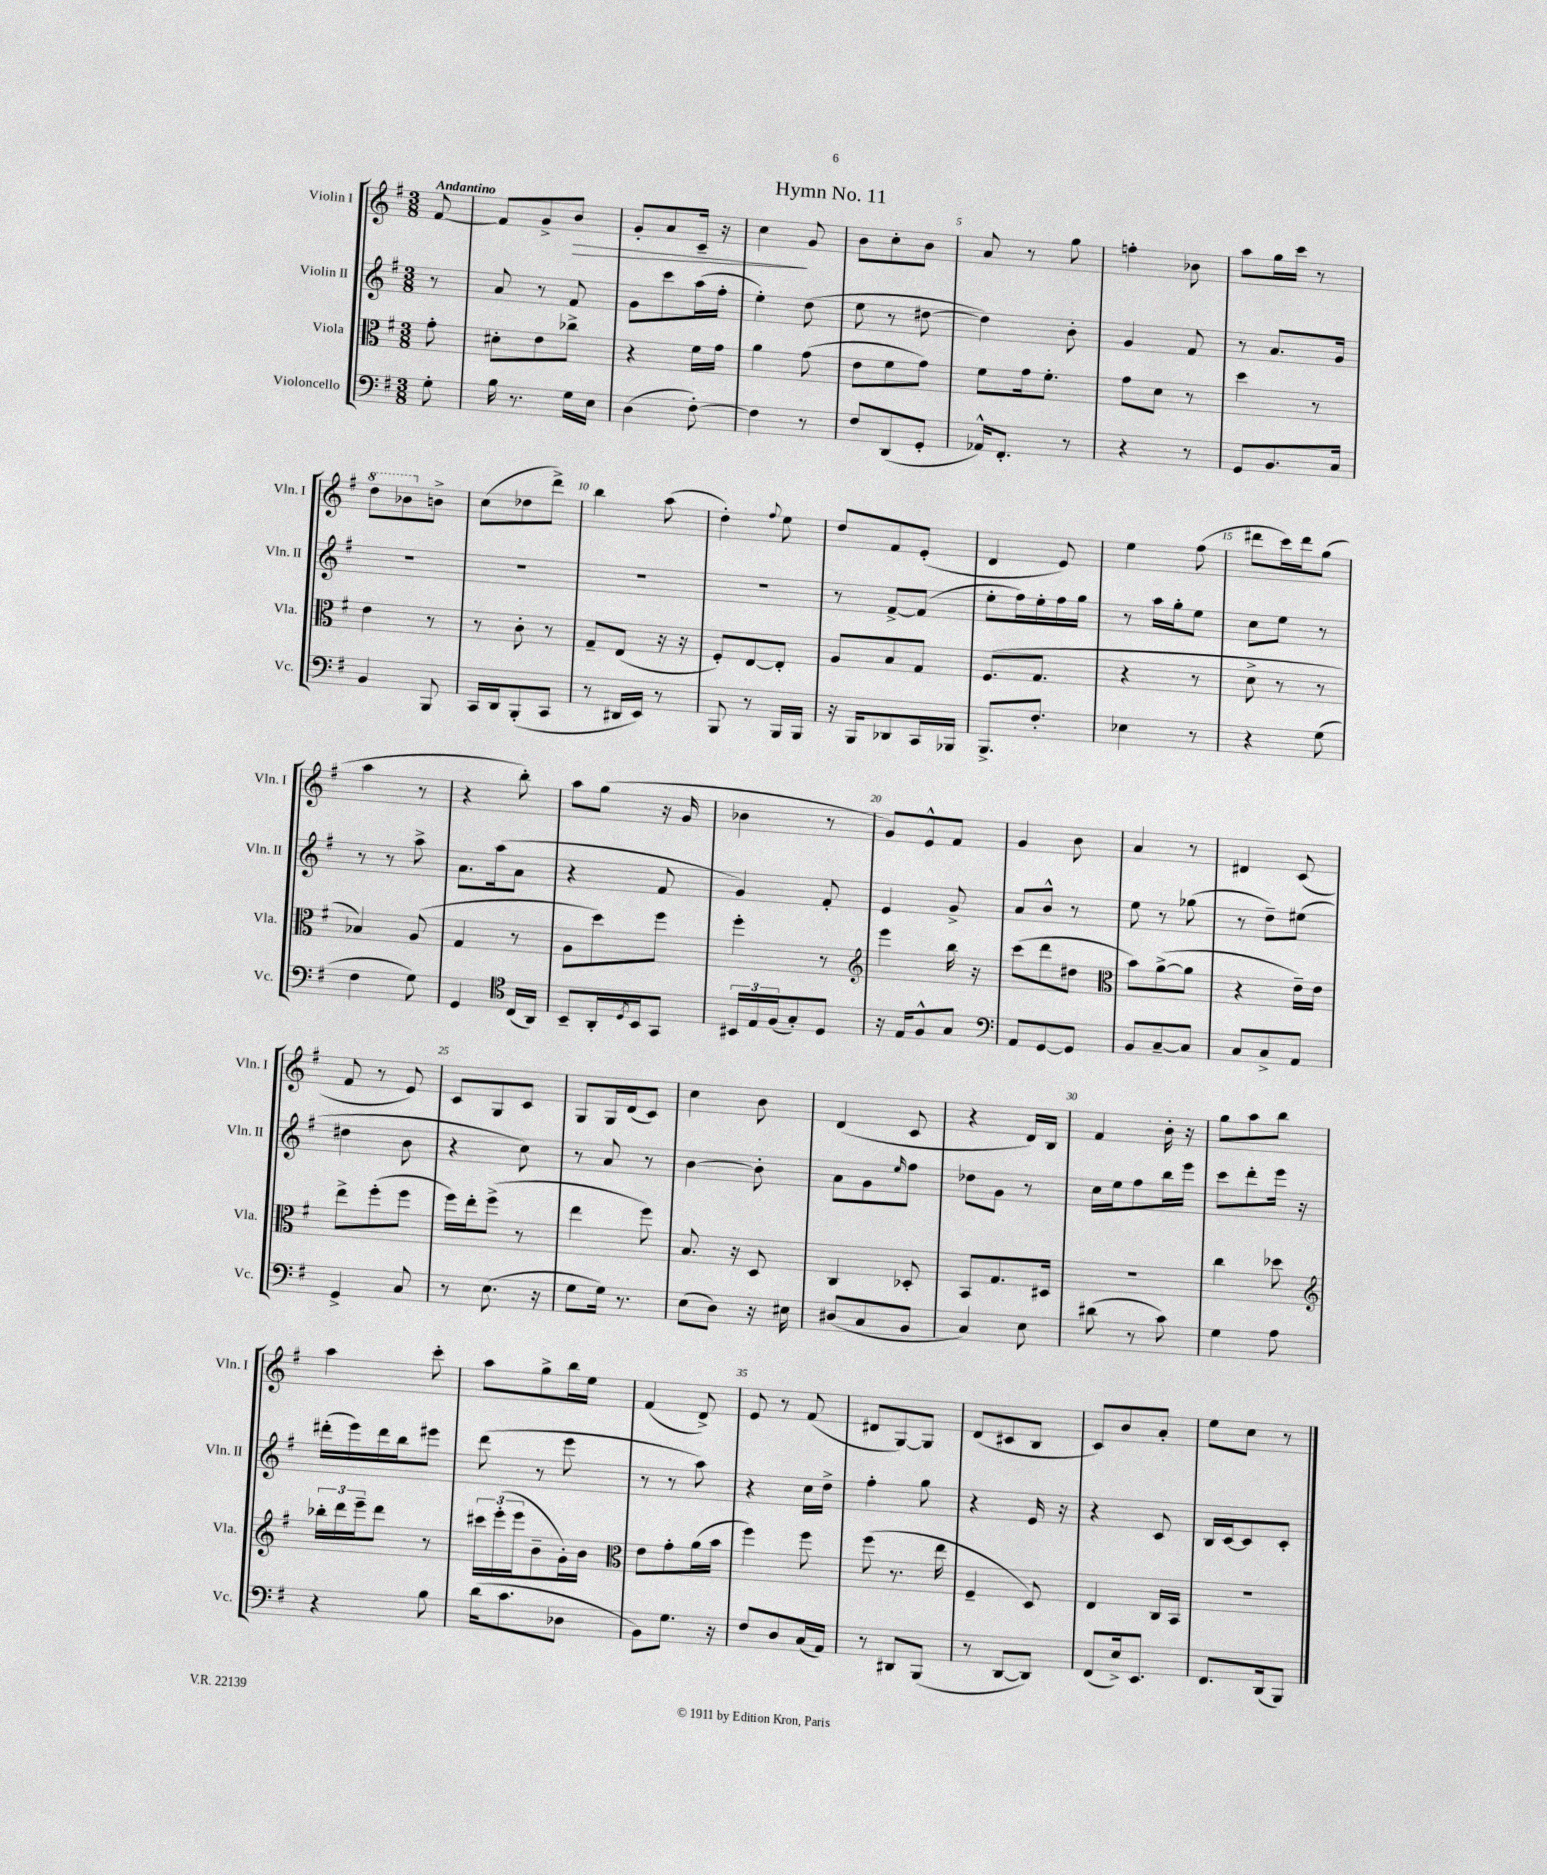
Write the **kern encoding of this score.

**kern	**kern	**kern	**kern
*staff4	*staff3	*staff2	*staff1
*clefF4	*clefC3	*clefG2	*clefG2
*k[f#]	*k[f#]	*k[f#]	*k[f#]
*M3/8	*M3/8	*M3/8	*M3/8
8G'	8g'	8r	[8f#
=	=	=	=
16B	8d#'	8a	8f#]
8.r	.	.	.
.	8e	8r	8g^
16G	8cc-^	8f#	8b
16E	.	.	.
=	=	=	=
(4D	4r	8g	8g'
.	.	8ccc	8a
[8F#')	16f#	(16aa	16c~
.	16g	16ff#'	16r
=	=	=	=
4F#]	4a	4ee')	4cc
8r	(8g	(8dd	8g
=	=	=	=
8F#	8e	8ee	8b
(8DD	8f#	8r	8cc'
8GG'	8g)	[8dd#	8b
=	=	=	=
16AA-^^)	8f#	4dd#])	8a
8.FF#'	.	.	.
.	16g	.	8r
.	8.f#'	.	.
8r	.	8b'	8gg
=	=	=	=
4r	8g	4g	4ff'
.	8d	.	.
8r	8r	8f#	8b-
=	=	=	=
8GG	4dd	8r	8aa
8.BB	.	8.a	16gg
.	.	.	16ccc
.	8r	.	8r
16C	.	16g	.
=	=	=	=
4BB	4e	4.r	8ddd
.	.	.	8bb-
8BBB	8r	.	8b^
=	=	=	=
16CC	8r	4.r	(8cc
16DD	.	.	.
(8BBB'	8c'	.	8dd-
8CC	8r	.	8ddd^)
=	=	=	=
8r	8G~	4.r	4bb
16DD#	(8E	.	.
16EE)	.	.	.
8r	16r	.	(8aa
.	16r	.	.
=	=	=	=
8BBB	8F#')	4.r	4dd')
8r	[8E	.	.
.	.	.	8qqff#
16BBB	8E']	.	8ee
16BBB	.	.	.
=	=	=	=
16r	8A	8r	8dd
16BBB	.	.	.
8DD-	8B	[8f#^	8f#
16CC	8G	(8f#]	(8e'
16BBB-	.	.	.
=	=	=	=
8.BBB^	(8.F#	8ee'	4d
.	.	16ff#)	.
8.F#'	8.G	16ee'	.
.	.	16ff#	8e)
.	.	16gg	.
=	=	=	=
4E-	4r	8r	4ee
.	.	16aa	.
.	.	16gg'	.
8r	8r	8ee	(8ff#
=	=	=	=
4r	8d^	8cc	8ddd#
.	8r	8ee	16ccc)
.	.	.	16ddd#
(8G	8r	8r	(8gg
=	=	=	=
4F#	4B-)	8r	4aa
.	.	8r	.
8G)	(8A	8aa^	8r
=	=	=	=
4GG	4G	8.a	4r
.	.	(16aa	.
*clefC4	*	*	*
(16C	8r	8a	8bb')
16AA)	.	.	.
=	=	=	=
8BB~	8A	4r	8aa
16AA'	8dd)	.	(8gg
8qD	.	.	.
16BB	.	.	.
8GG	8ff#	8f#	16r
.	.	.	16g
=	=	=	=
24BB#	4ff#'	4g)	4b-
24E	.	.	.
(24F#	.	.	.
8G')	.	.	.
8D	8r	8f#'	8r
=	=	=	=
*	*clefG2	*	*
16r	4eee	4e	8g)
16E	.	.	.
8F#^^	.	.	8e^^
8G	16bb	8g^	8f#
.	16r	.	.
=	=	=	=
*clefF4	*	*	*
8AA	(8ccc	8a	4g
[8GG	8ddd	8b^^	.
8GG]	8dd#	8r	8b
=	=	=	=
*	*clefC3	*	*
8BB	8b)	8ee	4a
[8C~	([8a^	8r	.
8C]	8a]	(8gg-	8r
=	=	=	=
8C	4r	8r	4d#
8C^	.	8dd~)	.
8AA	16e~)	(8ee#	(8c
.	16e	.	.
=	=	=	=
4GG^	8ee^	4dd#	8f#
.	(8ff#'	.	8r
8C	8ff#	8b	8e)
=	=	=	=
8r	16ff#)	4r	8c
.	16ee'	.	.
(8.E	(8ff#^	.	8G
.	8r	8cc)	8c
16r	.	.	.
=	=	=	=
8G	4ee	8r	8G
16G)	.	8a	16G
8.r	.	.	(16d
.	8ff#)	8r	8c)
=	=	=	=
(8E	8.B	[4b	4cc
8D)	.	.	.
.	16r	.	.
16r	8D	8b']	8b
16E#	.	.	.
=	=	=	=
(8D#	4C	8a	(4d
8C	.	8g	.
.	.	16qqee	.
8BB	8D-'	8ff#	8c
=	=	=	=
4C)	8BB	8dd-	4r
.	8.G	8g	.
8E	.	8r	16d)
.	16D#	.	16B
=	=	=	=
(8d#	4.r	16cc	4f#
.	.	16ee	.
8r	.	8ff#	.
8c)	.	16bb	16b'
.	.	16eee	16r
=	=	=	=
4G	4cc	8ccc	8gg
.	.	8ddd'	8aa
8A	8dd-	16eee	8bb
.	.	16r	.
=	=	=	=
*	*clefG2	*	*
4r	24bb-'	(16ddd#'	4aa
.	24ddd	.	.
.	.	16eee)	.
.	24eee~	.	.
.	8ddd	16ddd#	.
.	.	16bb	.
8B	8r	8eee#	8ccc'
=	=	=	=
(16d	24ccc#	(8ddd	8aa
.	(24eee'	.	.
8.c	.	.	.
.	24eee	.	.
.	8b~	8r	8gg^
8D-	16g')	8eee	16bb
.	16b	.	16ee
=	=	=	=
*	*clefC3	*	*
8BB)	8e	8r	(4f#
8.G	8g'	8r	.
.	(16a	8aa)	8d^)
16r	16b	.	.
=	=	=	=
8F#	4ff#)	4r	8e
8D	.	.	8r
(16C	8ff#	16cc	(8f#
16AA)	.	16dd^	.
=	=	=	=
8r	(8ff#	4ff#'	8d#
8DD#	8.r	.	[8G)
(8BBB	.	8gg	8G]
.	16ee	.	.
=	=	=	=
8r	4F#~	4r	(8d
[8DD	.	.	8c#
8DD])	8D)	16e	8B
.	.	16r	.
=	=	=	=
(8FF#	4E	4r	8c)
16E^)	.	.	8b
8.EE	.	.	.
.	16C	8c	8a'
.	16BB	.	.
=	=	=	=
8.FF#	4.r	16B	8ee
.	.	[16c	.
.	.	8c]	8cc
(16DD	.	.	.
8BBB)	.	8c'	8r
==	==	==	==
*-	*-	*-	*-
